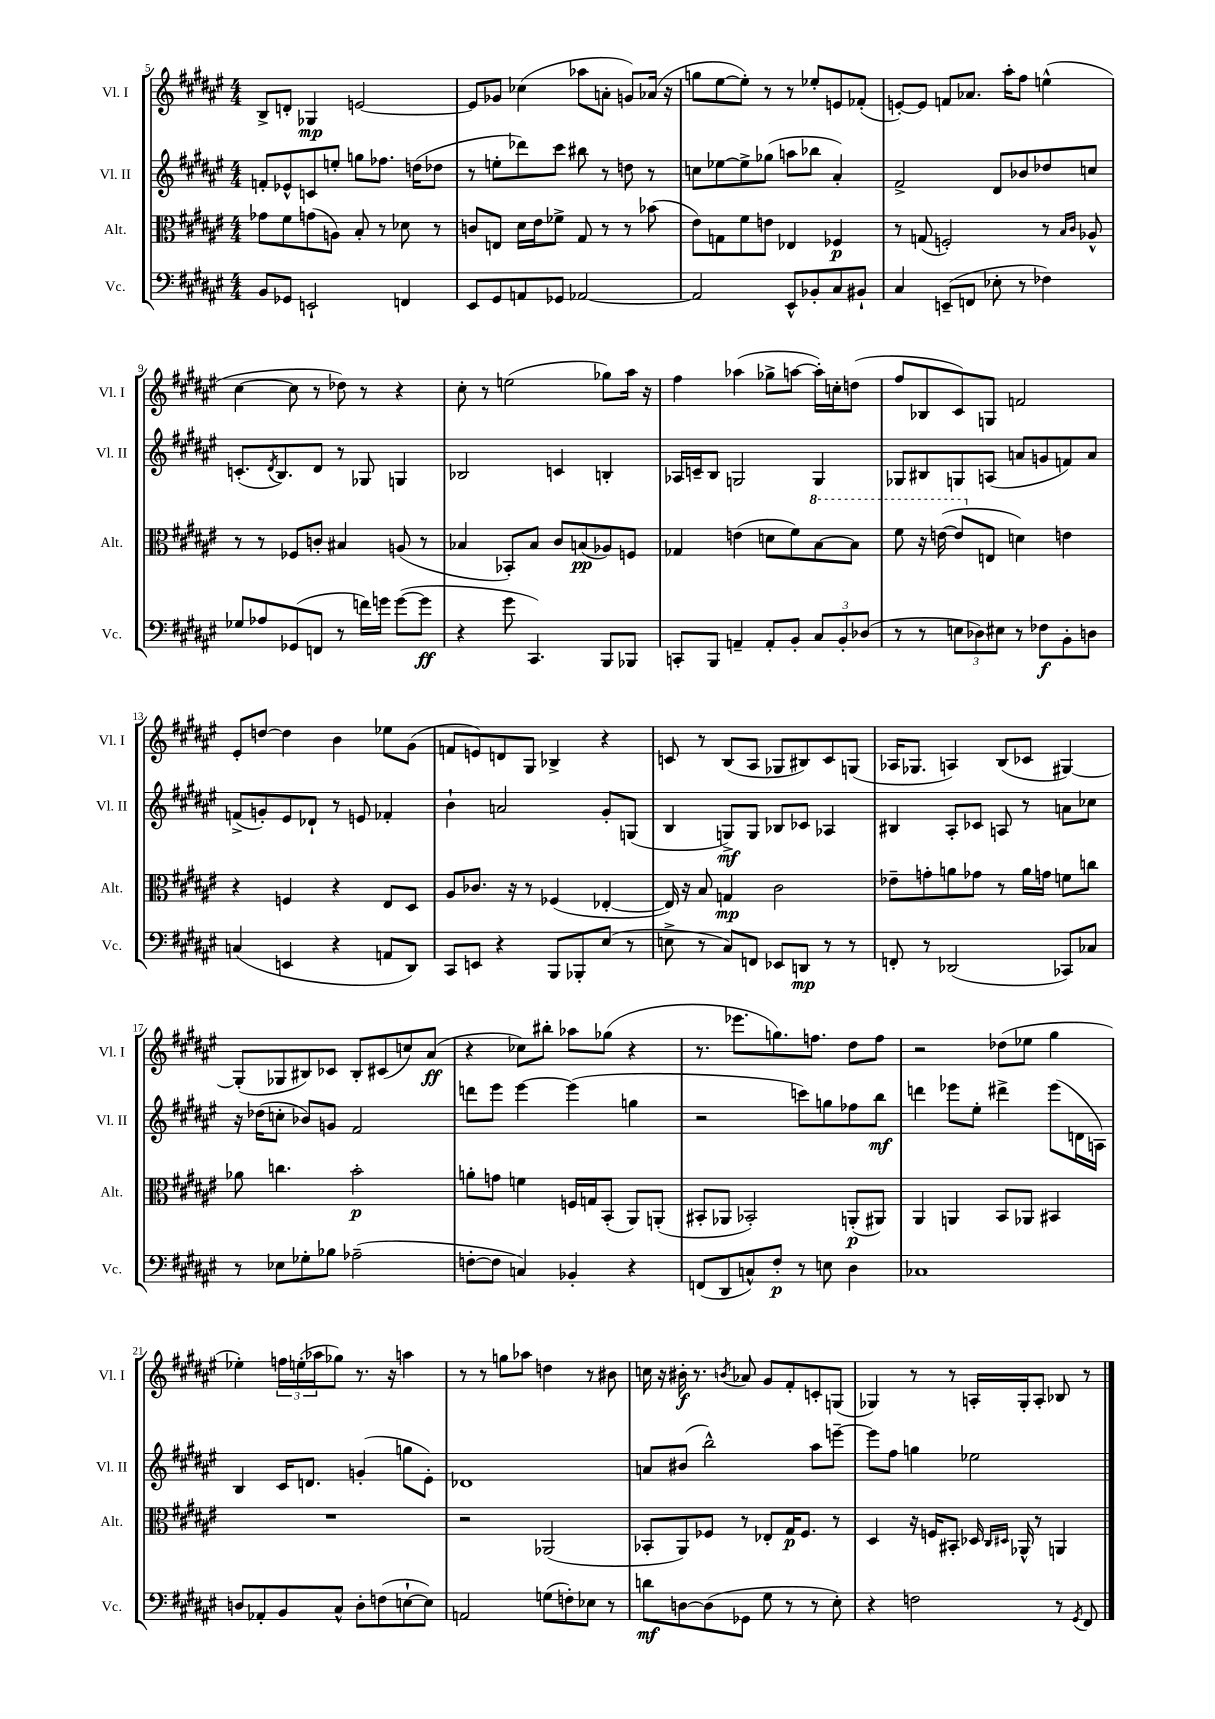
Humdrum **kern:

**kern	**kern	**kern	**kern
*staff4	*staff3	*staff2	*staff1
*clefF4	*clefC3	*clefG2	*clefG2
*k[f#c#g#d#a#e#]	*k[f#c#g#d#a#e#]	*k[f#c#g#d#a#e#]	*k[f#c#g#d#a#e#]
*M4/4	*M4/4	*M4/4	*M4/4
8BB	8g-	8f'	8B^
8GG-	8f#	8e-^^	8d'
2EE`	(8g	8c	4G-
.	8A)	8ee'	.
.	8B'	8gg	[2e
.	8r	8.ff-	.
4FF	8d-	.	.
.	.	(16dd	.
.	8r	8dd-	.
=	=	=	=
8EE#	8c	8r	8e]
8GG#	8E	8ee'	8g-
8AA	16d#	8ddd-)	(4cc-
.	16e#	.	.
8GG-	8f-^	8ccc#	.
[2AA-	8G#	8bb#	8aa-
.	8r	8r	8a'
.	8r	8dd	8g)
.	(8b-	8r	(16a-
.	.	.	16r
=	=	=	=
2AA-]	8e#)	8cc	8gg
.	8G	[8ee-	[8ee#
.	8f#	8ee-^]	8ee#'])
.	8e	(8gg-	8r
8EE#^^	4E-	8aa	8r
8BB-'	.	8bb-	8ee-'
8C#	4F-	4a#')	8e
8BB#`	.	.	(8f-'
=	=	=	=
4C#	8r	2f#^	[8e')
.	(8G	.	8e]
(8EE~	2F')	.	8f
8FF	.	.	8.a-
8E-'	.	8d#	.
.	.	.	16aa#'
8r	.	8b-	8ff#
4F-)	8r	8dd-	(4ee^^
.	16qqB	.	.
.	16qqc#	.	.
.	8A-^^	8cc	.
=	=	=	=
8G-	8r	(8.c'	[4cc#
8A-	8r	.	.
.	.	8qd#	.
.	.	8.B)	.
(8GG-	8F-	.	8cc#]
8FF	8c'	8d#	8r
8r	4B#	8r	8dd-)
16f)	.	8G-	8r
16g	.	.	.
([8g	(8A	4G	4r
8g]	8r	.	.
=	=	=	=
4r	4B-	2B-	8cc#'
.	.	.	8r
8g#	8BB-')	.	(2ee
4.CC#)	8B-	.	.
.	8c#	4c	.
.	(8B	.	.
8BBB	8A-)	4B'	8gg-)
8BBB-	8F	.	16aa#
.	.	.	16r
=	=	=	=
8CC'	4G-	16A-	4ff#
.	.	16c~	.
8BBB	.	8B	.
4AA~	(4e	2G	(4aa-
8AA'	8d	.	8gg-^
8BB'	8f#)	.	[8aa
12C#	[8b	4G	16aa'])
.	.	.	16cc'
12BB'	.	.	.
.	8b]	.	(8dd
(12D-	.	.	.
=	=	=	=
8r	8ff#	8G-	8ff#
8r	16r	8B#	8B-
.	([16ee	.	.
12E	8ee]	8G	8c#)
12D-)	.	.	.
.	8E	(8A	8G
12E#	.	.	.
8r	4d)	8a	2f
8F-	.	8g	.
8BB'	4e	8f)	.
8D	.	8a	.
=	=	=	=
(4C	4r	(8f^	8e#'
.	.	8g')	[8dd
4EE	4F	8e#	4dd]
.	.	8d-`	.
4r	4r	8r	4b
.	.	8e	.
8AA	8E#	4f-'	8ee-
8DD#)	8D#	.	(8g#
=	=	=	=
8CC#	8A#	4b`	8f
8EE	8.c-	.	8e)
4r	.	2a	8d
.	16r	.	.
.	8r	.	8G#
8BBB	(4F-	.	4B-^
8BBB-'	.	.	.
(8E#	[4E-'	8g#'	4r
8r	.	(8G	.
=	=	=	=
8E^	16E-])	4B	8c
.	16r	.	.
8r	8B	.	8r
8C#)	4G	8G^)	(8B
8FF	.	8G	8A#
8EE-	2c#	8B-	8G-
8DD	.	8c-	8B#)
8r	.	4A-	8c
8r	.	.	(8G
=	=	=	=
8FF'	8e-~	4B#	16A-
.	.	.	8.G-
8r	8g'	.	.
(2DD-	8a	8A#'	4A)
.	8g-	8c-	.
.	8r	8A	(8B
.	16a	8r	8c-
.	16g	.	.
8CC-)	8f	8a	[4G#)
8C-	8cc	8cc-	.
=	=	=	=
8r	8a-	16r	(8G#']
.	.	(16dd-	.
8E-	4.cc	8cc'	8G-
8G-'	.	8b-)	8B#)
8B-	.	8g	8c-
(2A-~	2b'	2f#	8B#'
.	.	.	(8c#
.	.	.	8cc)
.	.	.	(8a#
=	=	=	=
[8F'	8a'	8ddd	4r
8F]	8g	8eee#	.
4C)	4f	[4eee#	8cc-)
.	.	.	8bb#'
4BB-'	16F	(4eee#]	8aa-
.	16G	.	.
.	(8BB'	.	(8gg-
4r	8AA#)	4gg	4r
.	(8AA'	.	.
=	=	=	=
(8FF	8BB#'	2r	8.r
8DD#	8AA-	.	.
.	.	.	8.eee-
8C^^)	2BB-')	.	.
8F#'	.	.	8.gg)
8r	.	8ccc)	.
.	.	.	8.ff
8E	.	8gg	.
4D#	(8AA'	8ff-	8dd#
.	8AA#)	8bb	8ff
=	=	=	=
1C-	4AA#	4ddd	2r
.	4AA	8eee-	.
.	.	8ee#'	.
.	8BB	4ddd#^	(8dd-
.	8AA-	.	8ee-
.	4BB#	(8eee-	4gg#
.	.	16d	.
.	.	16A)	.
=	=	=	=
8D	1r	4B	4ee-')
8AA-'	.	.	.
8BB	.	16c#	24ff
.	.	.	(24ee'
.	.	8.d	.
.	.	.	24aa-
8C#^^	.	.	8gg-)
8D'	.	(4g'	8.r
(8F	.	.	.
.	.	.	16r
[8E`	.	8gg	4aa
8E])	.	8e#')	.
=	=	=	=
2AA	2r	1d-	8r
.	.	.	8r
.	.	.	8gg
.	.	.	8aa-
(8G	(2AA-	.	4dd
8F')	.	.	.
8E-	.	.	8r
8r	.	.	8b#
=	=	=	=
8d	8BB-'	8a	16cc
.	.	.	16r
[8D	8AA#)	(8b#	16b#'
.	.	.	8.r
(8D]	8F-	2bb^^)	.
.	.	.	8qb
8GG-	8r	.	8a-
8G#	8E-'	.	8g#
8r	16G#	.	8f#'
.	8.F-	.	.
8r	.	8aa#	8c'
8E#')	8r	[8eee~	(8G
=	=	=	=
4r	4D#	8eee]	4G-)
.	.	8ff#	.
2F	16r	4gg	8r
.	16F	.	.
.	8BB#'	.	8r
.	16D-	2ee-	16A'
.	16qqC#	.	.
.	16qqD#	.	.
.	16AA-^^	.	16G-'
.	8r	.	8A'
8r	4AA	.	8B-
8qGG#	.	.	.
8FF#	.	.	8r
==	==	==	==
*-	*-	*-	*-
